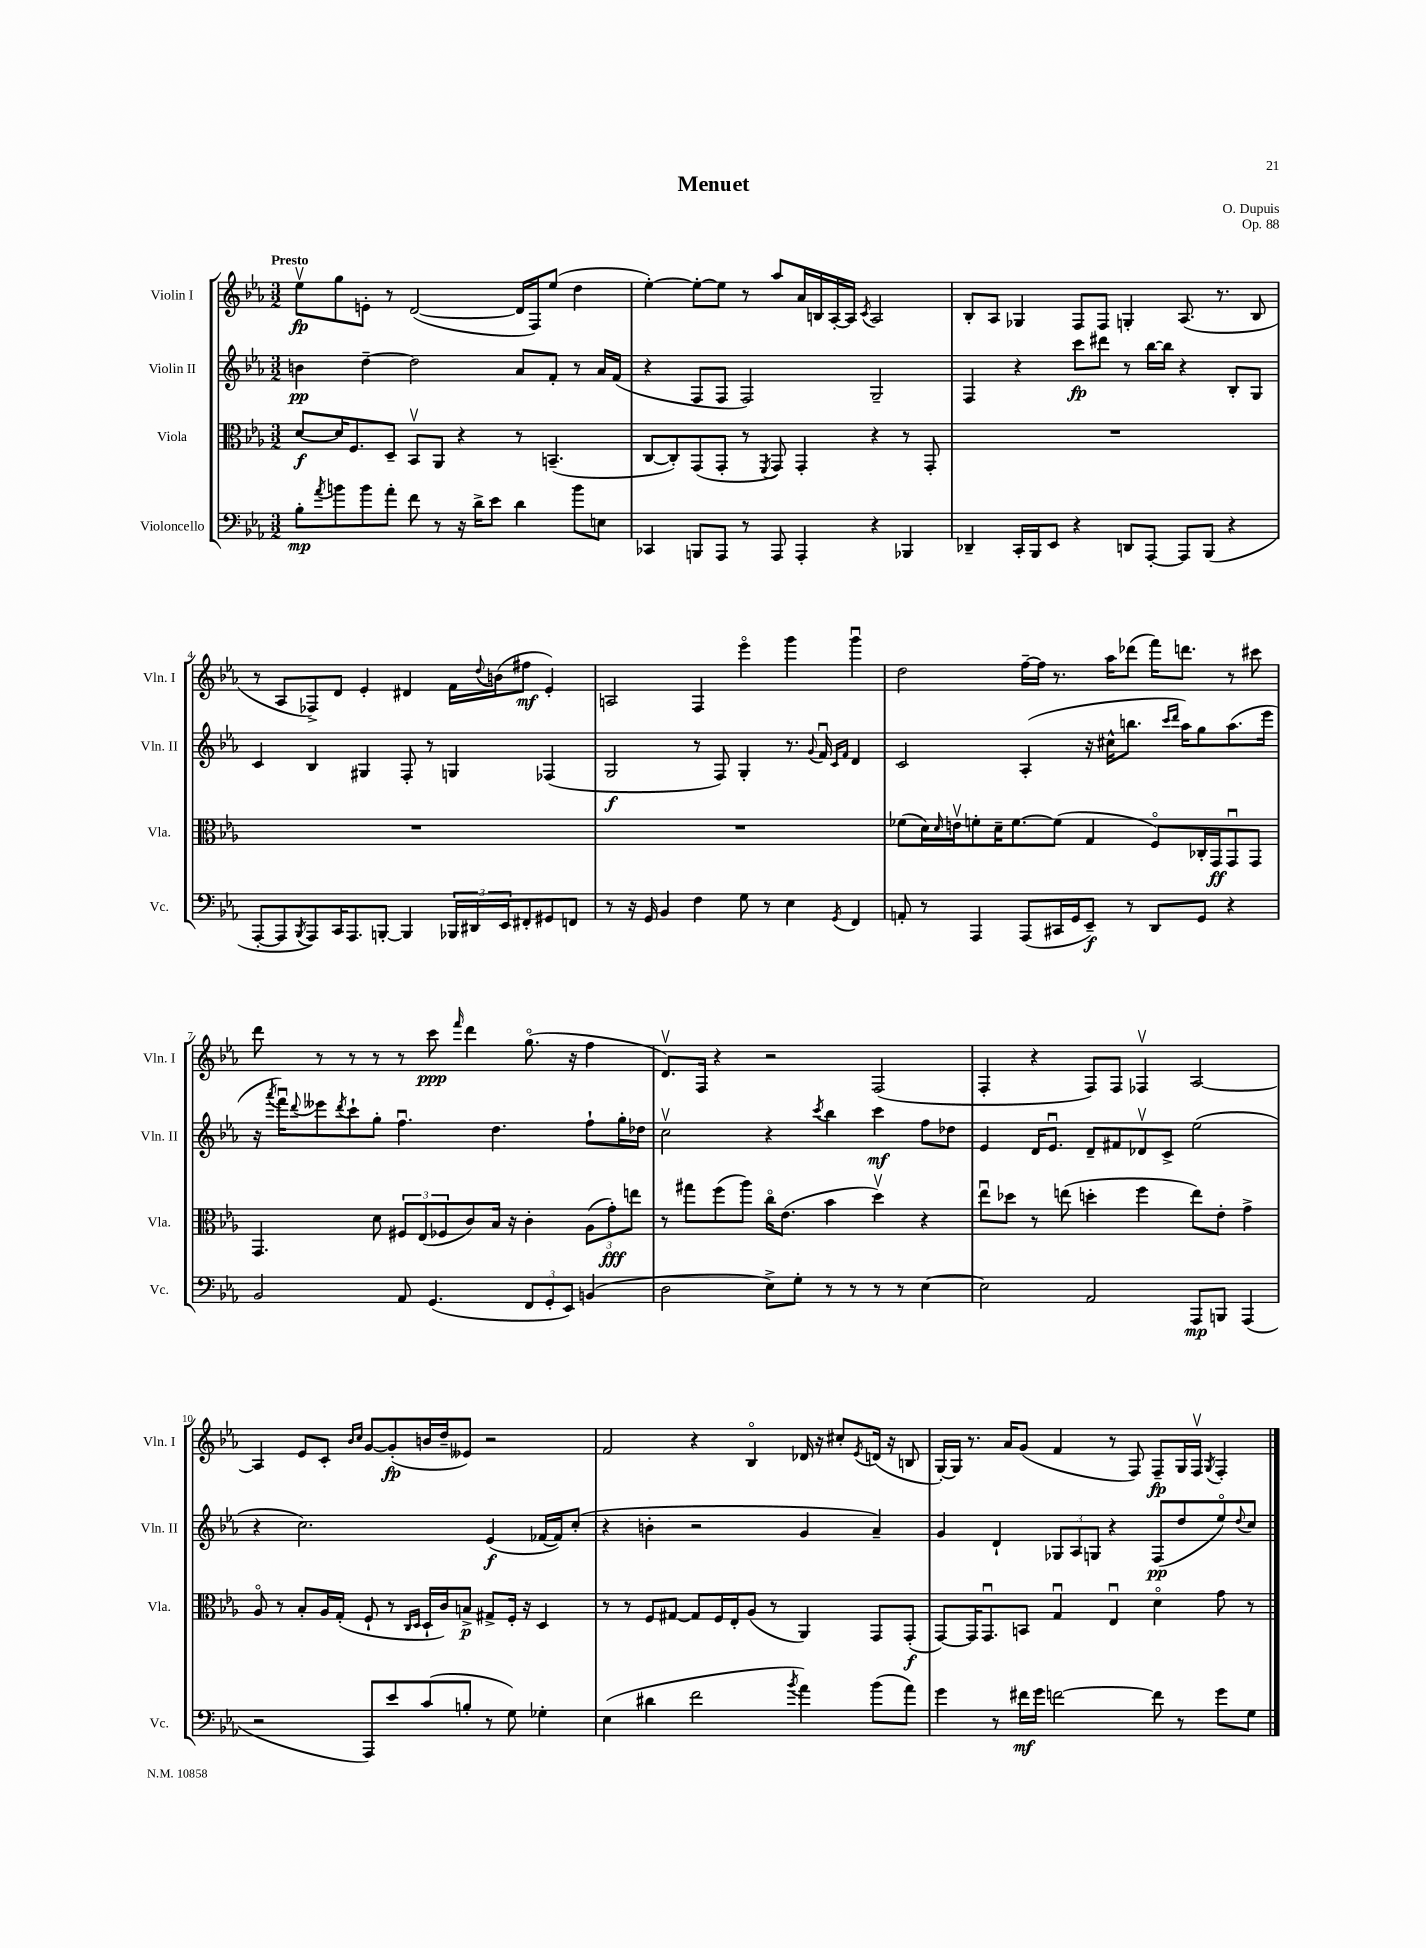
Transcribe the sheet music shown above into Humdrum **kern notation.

**kern	**kern	**kern	**kern
*staff4	*staff3	*staff2	*staff1
*clefF4	*clefC3	*clefG2	*clefG2
*k[b-e-a-]	*k[b-e-a-]	*k[b-e-a-]	*k[b-e-a-]
*M3/2	*M3/2	*M3/2	*M3/2
8B-'\L	[8d/L	4b\	8ee-v\L
8qa-/	.	.	.
8b\	16d/]K	.	8gg\
.	8.F/	.	.
8b\	.	[4dd~\	8e'\J
8a-'\J	8D~/J	.	8r
8f\	8BB-v/L	2dd\]	([2d/
8r	8AA-/J	.	.
16r	4r	.	.
16d^\LK	.	.	.
8e-\J	.	.	.
4d\	8r	8a-/L	16d/]LL
.	.	.	16F/J)
.	(4.BB~/	8f'/J	(8ee-/J
8b\L	.	8r	4dd\
8E\J	.	16a-/LL	.
.	.	(16f/JJ	.
=	=	=	=
4CC-/	[8C/L	4r	[4ee-'\)
.	8C'/])	.	.
8BBB/L	(8GG/	8F/L	8ee-'\_L
8AAA-/J	8GG'/J	8F/J	8ee-\]J
8r	8r	2F/)	8r
.	8qFF/	.	.
8AAA-/	8GG/)	.	8aa-/L
4AAA-'/	4GG'/	.	16a-/L
.	.	.	16B/
.	.	.	[16A-'/
.	.	.	16A-/]JJ
.	.	.	8qc/
4r	4r	2G~/	2A-/
4BBB-/	8r	.	.
.	8GG'/	.	.
=	=	=	=
4DD-~/	1.r	4F/	8B-'/L
.	.	.	8A-/J
16CC'/LL	.	4r	4G-/
16BBB-/J	.	.	.
8EE-/J	.	.	.
4r	.	8ccc\L	8F/L
.	.	8ddd#\J	8F/J
8DD/L	.	8r	4G'/
[8AAA-'/J	.	[16bb-\LL	.
.	.	16bb-\]JJ	.
8AAA-/]L	.	4r	(8.A-/
(8BBB-/J	.	.	.
.	.	.	8.r
4r	.	8B-'/L	.
.	.	8G/J	8B-/
=	=	=	=
[8AAA-'/L	1.r	4c/	8r
8AAA-/]	.	.	8A-/L
8qBBB-/	.	.	.
8AAA-/)	.	4B-/	8F-^/)
16CC/K	.	.	8d/J
8.AAA-/	.	.	.
.	.	4G#/	4e-'/
[8BBB'/J	.	.	.
4BBB/]	.	8F'/	4d#/
.	.	8r	.
24BBB-/LL	.	4G/	16f\LL
24DD#/	.	.	.
.	.	.	8qqdd/
.	.	.	(16b\J
24EE-/J	.	.	.
8FF#'/	.	.	8ff#\J
8GG#/	.	(4F-/	4e-'/)
8FF/J	.	.	.
=	=	=	=
8r	1.r	2G/	2A/
16r	.	.	.
16GG/	.	.	.
4BB-/	.	.	.
4F\	.	8r	4F/
.	.	8F/)	.
8G\	.	4G'/	4eee-o\
8r	.	.	.
4E-\	.	8.r	4ggg\
.	.	8qqg/	.
.	.	16fu/	.
.	.	16qqc/LL	.
8qGG/	.	16qqf/JJ	.
4FF/	.	4d/	4gggu\
=	=	=	=
8AA'/	(8f-\L	2c/	2dd\
8r	16d\L)	.	.
.	16qqd/	.	.
.	16ev\J	.	.
4AAA-/	8f'\	.	.
.	16d~\K	.	.
.	[8.f\	.	.
(8AAA-/L	.	(4A-'/	[16ff~\LL
.	.	.	16ff\]JJ
16CC#/L	(8f\]J	.	8.r
16GG/J	.	.	.
8EE-~/J)	4G/	16r	.
.	.	16cc#^^\LK	16aa-\LK
8r	.	8.bb\J	(8ddd-\J
8DD/L	8Fo/L)	.	16fff\LK)
.	.	16qqccc/LL	.
.	.	16qqddd/JJ	.
.	.	16aa-\LK)	8.ddd\J
8GG/J	16C-'/L	8gg\	.
.	16GG/J	.	.
4r	8GGu/	(8.aa-\	8r
.	8GG/J	.	8ccc#\
.	.	16eee-\Jk	.
=	=	=	=
2BB-/	4.GG/	16r	8ddd\
.	.	8qaaa-/	.
.	.	16fffu\LK)	.
.	.	8qqddd/	.
.	.	8eee--\	8r
.	.	8qddd/	.
.	.	8ccc`\	8r
.	8d\	8gg'\J	8r
8AA-/	12F#/L	4.ffu\	8r
.	(12E-/	.	.
(4.GG/	.	.	8ccc\
.	12F-/	.	.
.	.	.	16qqfff/
.	8c/)	.	4ddd\
.	16B-/Jk	4.dd\	.
.	16r	.	.
12FF/L	4c'\	.	(8.ggo\
12GG'/	.	.	.
12EE-/J)	.	.	.
.	.	.	16r
(4BB/	(12A-\L	8ff`\L	4ff\
.	12g'\)	.	.
.	.	16gg'\L	.
.	12ee\J	.	.
.	.	16dd-\JJ	.
=	=	=	=
2D\	8r	2ccv\	8.dv/L)
.	8gg#\L	.	.
.	.	.	16F/Jk
.	(8ff\	.	4r
.	8aa-\J)	.	.
8E-^\L)	16cco\LK	4r	2r
.	(8.e-\J	.	.
8G'\J	.	.	.
.	.	8qccc/	.
8r	4b-\	4bb-\	.
8r	.	.	.
8r	4ddv\)	4ccc\	(2F/
8r	.	.	.
[4E-\	4r	8ff\L	.
.	.	8dd-\J	.
=	=	=	=
2E-\]	8ee-u\L	4e-/	4F'/
.	8dd-\J	.	.
.	8r	16d/LK	4r
.	.	8.e-u/J	.
.	(8ee\	.	.
2AA-/	4dd'\	8d~/L	8F/L)
.	.	8f#/	8F/J
.	4ff\	8d-v/	4F-v/
.	.	8c^/J	.
8AAA-/L	8ee\L)	(2ee-\	[2A-/
8BBB/J	8e-'\J	.	.
(4AAA-/	4g^\	.	.
=	=	=	=
2r	8A-o/	4r	4A-/]
.	8r	.	.
.	8B-'/L	2.cc\)	8e-/L
.	16A-/L	.	8c'/J
.	(16G'/JJ	.	.
.	.	.	16qqb-/LL
.	.	.	16qqcc/JJ
8AAA-/L)	8F`/	.	[8g/L
8e-/	8r	.	(8g'/]
.	16qqC/LL	.	.
.	16qqD/JJ	.	.
(8c/	16D`/LL	.	16b/L
.	16c/J)	.	16dd~/J
8B'/J	8B^/J	.	8e--/J)
8r	8G#^/L	(4e-/	2r
8G\)	16F'/Jk	.	.
.	16r	.	.
4G-'\	4D/	[16f-/LL	.
.	.	16f-/]J)	.
.	.	(8cc'/J	.
=	=	=	=
(4E-\	8r	4r	2f/
.	8r	.	.
4d#\	8F/L	4b'\	.
.	[8G#/J	.	.
2f\	8G#/]L	2r	4r
.	16F/L	.	.
.	16E-'/J	.	.
.	(8A-/J	.	4B-o/
.	8r	.	.
8qb-/	.	.	.
4a-\)	4AA-/)	4g/	16d-/
.	.	.	16r
.	.	.	8cc#'/L
.	.	.	8qe-/
(8b-\L	8GG/L	4a-~/)	(16d/Jk
.	.	.	16r
8a-\J)	(8GG'/J	.	8B/
=	=	=	=
4g\	[8GG/L)	4g/	[16G'/LL)
.	.	.	16G/]JJ
.	16GG/]K	.	8.r
.	8.GGu/	.	.
8r	.	4d`/	.
.	.	.	16a-/LK
16f#\LL	8BB/J	.	(8g/J
16g\JJ	.	.	.
[2f\	4Gu/	12G-/L	4f/
.	.	12A-/	.
.	.	12G/J	.
.	4E-u/	4r	8r
.	.	.	8F/)
8f\]	4do\	(8F/L	8F~/L
8r	.	8dd/	16G/L
.	.	.	16Fv/JJ
.	.	.	8qG/
8g\L	8g\	8ee-o/)	4F'/
.	.	8qqdd/	.
8G\J	8r	8cc/J	.
==	==	==	==
*-	*-	*-	*-
